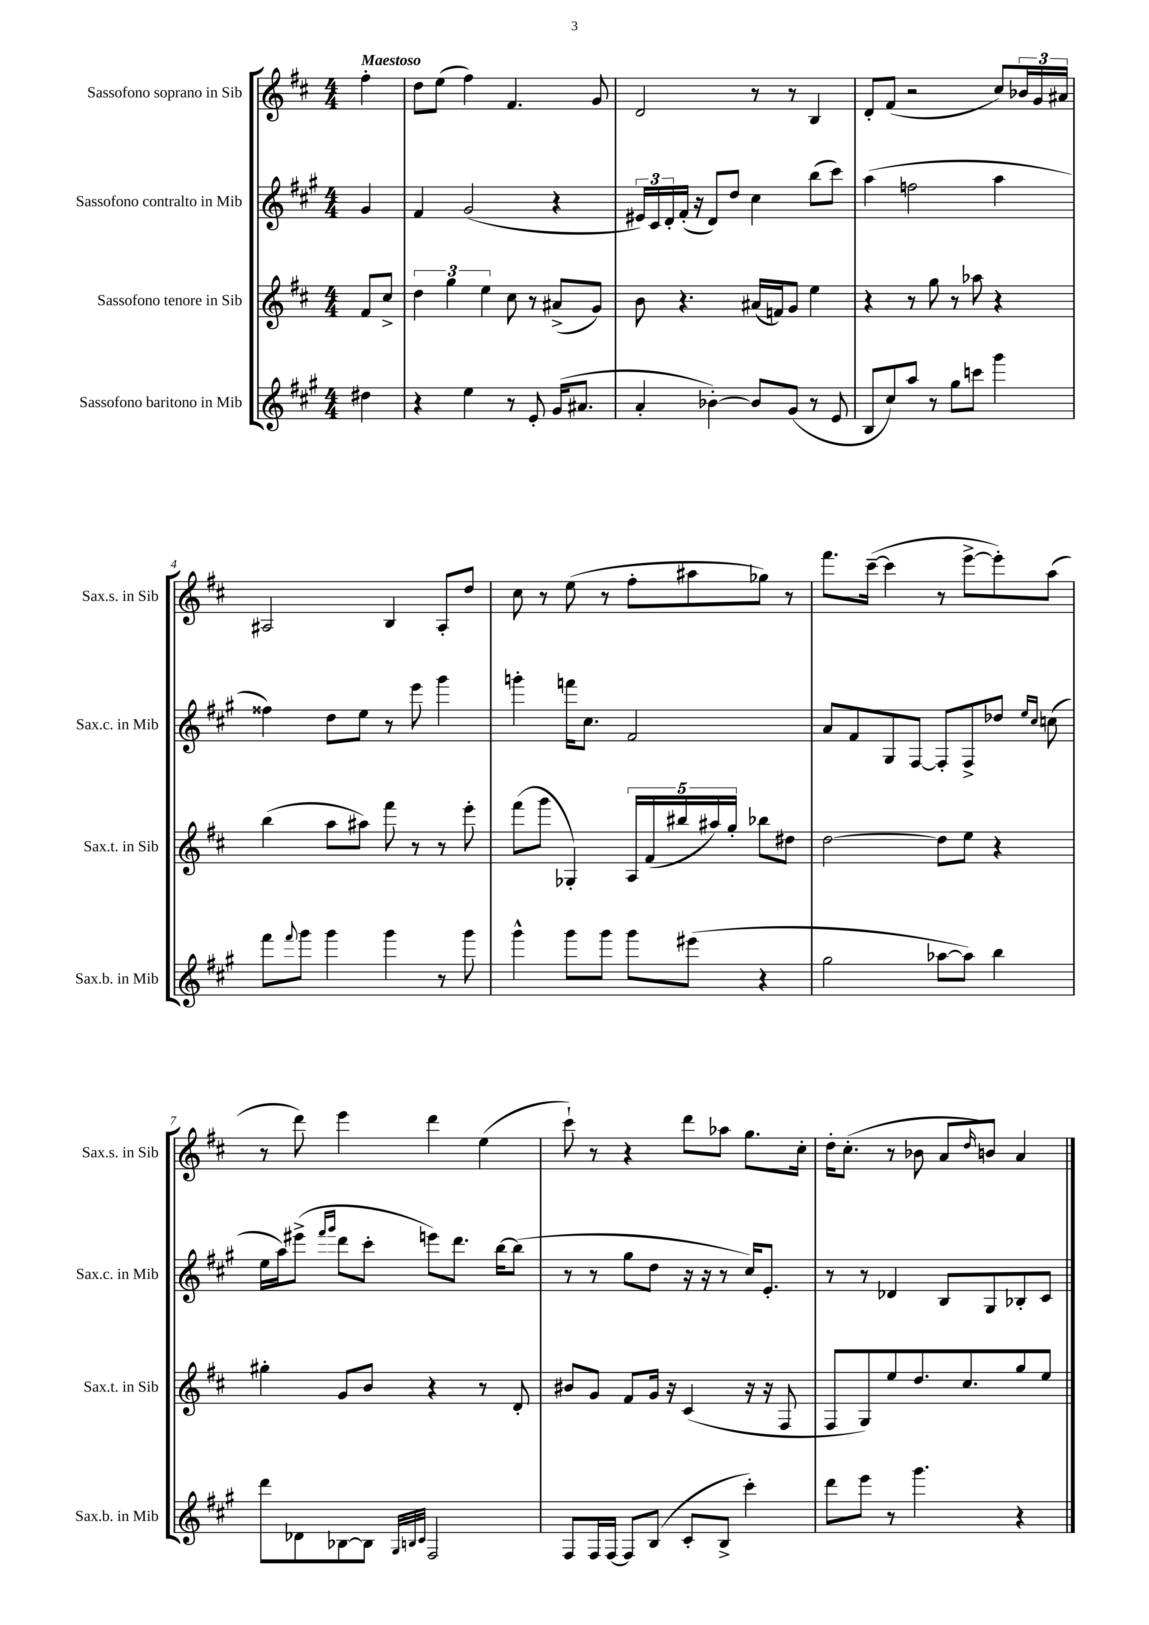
<<
\new StaffGroup <<
\new Staff = "s0" \with { instrumentName = "Sassofono soprano in Sib" shortInstrumentName = "Sax.s. in Sib" } {
    \clef treble \key d \major \numericTimeSignature \time 4/4 \partial 4 \tempo "Maestoso"
    fis''4-. |
    d''8 e''8( fis''4) fis'4. g'8 |
    d'2 r8 r8 b4 |
    d'8-. fis'8( r2 cis''8) \tuplet 3/2 { bes'16 g'16 ais'16 } |
    ais2 b4 ais8-. d''8 |
    cis''8 r8 e''8( r8 fis''8-. ais''8 ges''8) r8 |
    fis'''8. cis'''16~--( cis'''4 r8 e'''8~-> e'''8-.) a''8( |
    r8 d'''8) e'''4 d'''4 e''4( |
    cis'''8-!) r8 r4 d'''8 aes''8 g''8. cis''16-. |
    d''16-. cis''8.-.( r8 bes'8 a'8 \grace { d''16 } b'8) a'4 \bar "|." |
}
\new Staff = "s1" \with { instrumentName = "Sassofono contralto in Mib" shortInstrumentName = "Sax.c. in Mib" } {
    \clef treble \key a \major \numericTimeSignature \time 4/4 \partial 4
    gis'4 |
    fis'4 gis'2( r4 |
    \tuplet 3/2 { eis'16) cis'16 d'16-. } fis'16-.( r16 d'8) d''8 cis''4 b''8( cis'''8) |
    a''4( f''2 a''4 |
    fisis''4) d''8 e''8 r8 e'''8 gis'''4 |
    g'''4-. f'''16 cis''8. fis'2 |
    a'8 fis'8 gis8 fis8~ fis8-. fis8-> des''8 \grace { e''16 cis''16 } c''8( |
    e''16 a''16) eis'''8->( \grace { fis'''16 gis'''16 } d'''8 cis'''8-. e'''8) d'''8. b''16~ b''8( |
    r8 r8 gis''8 d''8 r16 r16 r8 cis''16) e'8.-. |
    r8 r8 des'4 b8 gis8 bes8-. cis'8 \bar "|." |
}
\new Staff = "s2" \with { instrumentName = "Sassofono tenore in Sib" shortInstrumentName = "Sax.t. in Sib" } {
    \clef treble \key d \major \numericTimeSignature \time 4/4 \partial 4
    fis'8 cis''8-> |
    \tuplet 3/2 { d''4 g''4 e''4 } cis''8 r8 ais'8->( g'8) |
    b'8 r4. ais'16( f'16) g'8 e''4 |
    r4 r8 g''8 r8 aes''8 r4 |
    b''4( a''8 ais''8) fis'''8 r8 r8 e'''8-. |
    fis'''8( g'''8 ges4-.) \tuplet 5/4 { a16 fis'16( bis''16 ais''16) g''16-. } bes''8 dis''8 |
    d''2~ d''8 e''8 r4 |
    gis''4-. g'8 b'8 r4 r8 d'8-. |
    bis'8 g'8 fis'8 g'16 r16 cis'4( r16 r16 fis8 |
    fis8 g8) e''8 d''8. cis''8. g''8 e''8 \bar "|." |
}
\new Staff = "s3" \with { instrumentName = "Sassofono baritono in Mib" shortInstrumentName = "Sax.b. in Mib" } {
    \clef treble \key a \major \numericTimeSignature \time 4/4 \partial 4
    dis''4 |
    r4 e''4 r8 e'8-. gis'16( ais'8. |
    a'4-. bes'4~-.) bes'8 gis'8( r8 e'8 |
    b8 cis''8) a''8 r8 gis''8 c'''8 gis'''4 |
    fis'''8 \appoggiatura { fis'''8 } gis'''8 gis'''4 gis'''4 r8 gis'''8 |
    gis'''4-^ gis'''8 gis'''8 gis'''8 eis'''8( r4 |
    gis''2 aes''8~ aes''8) b''4 |
    d'''8 des'8 bes8~ bes8 \grace { gis32 b32 cis'32 } fis2 |
    fis8 fis16 fis16~ fis8 b8( cis'8-. b8-> cis'''4-.) |
    d'''8 e'''8 r8 gis'''4. r4 \bar "|." |
}
>>
>>
